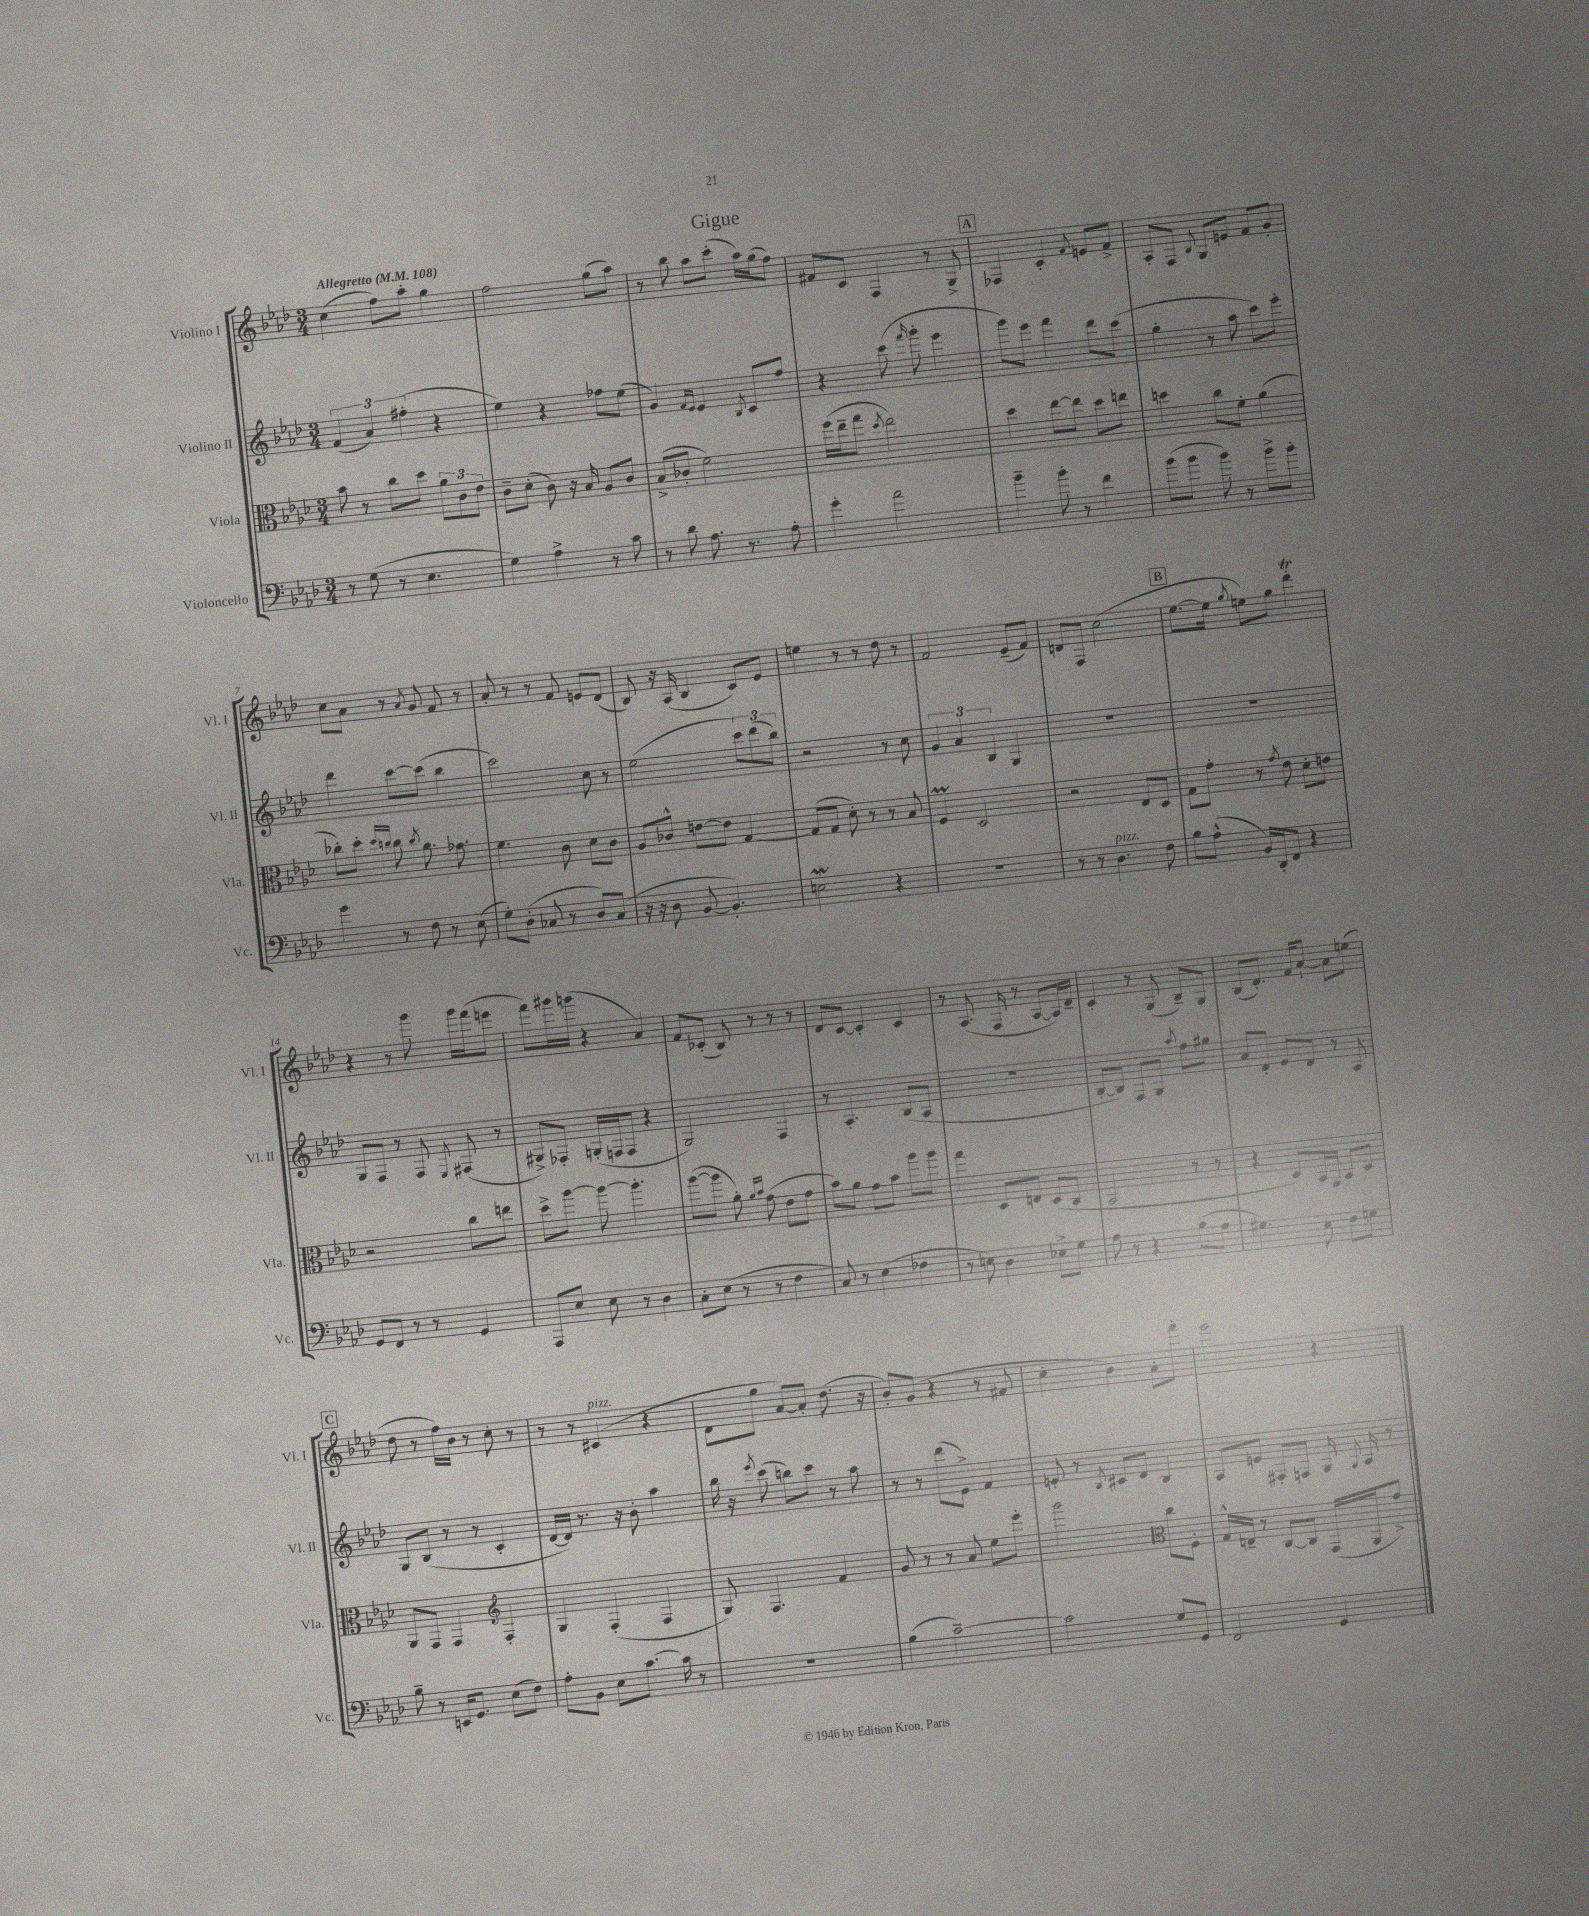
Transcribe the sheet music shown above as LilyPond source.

\header { title = "Gigue" }
<<
\new StaffGroup <<
\new Staff = "s0" \with { instrumentName = "Violino I" shortInstrumentName = "Vl. I" } {
    \clef treble \key aes \major \numericTimeSignature \time 3/4 \tempo "Allegretto" 4 = 108
    \autoBeamOff c''4( f''8[) aes''8]-. g''4 |
    f''2 g''8[( aes''8]) |
    r8 bes''8 aes''8[ c'''8]-.( aes''16[) g''16( f''8]) |
    fis'8[ c'8] f4 r8 g8-> |
    \mark \markup { \box "A" } fes4 c'4-. \appoggiatura { f'8 } e'8[ f'8]-> |
    aes8[-. f8] \appoggiatura { bes8 } g8[ e'8] f'8[ g'8]-. |
    c''8[ aes'8] r8 \acciaccatura { aes'8 } g'8 f'8 r8 |
    aes'8-. r8 r8 f'8 e'8[ des'8]( |
    bes8) r16 aes16( bes4 c'8[) ees'8] |
    e''4 r8 r8 des''8 r8 |
    f'2 ees'8[--( f'8]) |
    d'8[ f8] c''2( |
    \mark \markup { \box "B" } ees''8.[~ ees''16] \acciaccatura { g''8 } e''8[) g''8] des'''4-.\trill |
    r4 r8 g'''8 g'''16[ f'''16( e'''8] |
    f'''8[) gis'''16 g'''16]( r4 aes'4) |
    f'8[ ces'8]-.( bes8) r8 r8 r8 |
    des'8[ c'8]~ c'4-. c'4 |
    r8 aes8.( f16 r8 aes8[~ aes16) des'16]-- |
    c'4-. r8 g8( bes8[--) g8] |
    bes8[( des'8.]-.) f'16[ aes'8]~-! aes'8[ e''8]( |
    \mark \markup { \box "C" } des''8 r8 f''16[) bes'16] r8 c''8-. r8 |
    r8 r8 cis'4^\markup { \italic "pizz." }( r4 |
    des'8[ g''8] aes'8[~) aes'8]-. des''8.( r16 |
    bes'8[-.) g'8]( r4 r8 fis'8 |
    c''4-. bes'4) aes'8[-. f'''8]-. |
    ees'''2 r4 \bar "|." |
}
\new Staff = "s1" \with { instrumentName = "Violino II" shortInstrumentName = "Vl. II" } {
    \clef treble \key aes \major \numericTimeSignature \time 3/4
    \autoBeamOff \tuplet 3/2 { f'4( aes'4) fis''4-.( } r4 |
    ees''4) r4 fes''8[ ees''8]( |
    g'4) \grace { f'16[ ees'16] } ees'4 \acciaccatura { bes8 } c'8[ f''8] |
    r4 c'''8( \grace { f'''16 } g'''8-. ees'''4 |
    \mark \markup { \box "A" } g'''8[) ees'''8] f'''4 des'''8[ c'''8]( |
    g''4-. r8 aes''8 c'''8[) ees'''8]-. |
    des'''4 c'''8[~ c'''8]( bes''4 |
    c'''2) c''8 r8 |
    ees''2( \tuplet 3/2 { c'''8[) des'''8( bes''8]) } |
    r2 r8 c''8 |
    \tuplet 3/2 { g'4 aes'4 bes4 } g4 |
    R2. |
    \mark \markup { \box "B" } R2. |
    g8[ f8] r8 f8 \acciaccatura { ees8 } fis8( r8 |
    gis8[->) fes8]-. g16[-.( f16 f8] r4 |
    g2) f4 |
    r8 aes4.-. bes8[( aes8] |
    R2. |
    bes8[~-. bes8]) f8[ g8] \acciaccatura { aes''8 } f''8[ gis''8] |
    aes'8[ des'8]-. ees'8[ des'8] r8 aes8 |
    \mark \markup { \box "C" } g8[ bes8]( r8 r8 c'4-. |
    des'16[~ des'16]) r8. r16 bes'8-. aes''4 |
    bes''16 r16 \acciaccatura { ees'''8 } c'''8( b''8[) c'''8] r8 aes''8 |
    r8 r8 des'''8[( ees'8]->) f'4 |
    e'8-. r8 \acciaccatura { bes8 } cis'8[ des'8] bes4 |
    aes8[ e'8] fis8[-. f8] g16 \acciaccatura { g8 } aes16 r8 \bar "|." |
}
\new Staff = "s2" \with { instrumentName = "Viola" shortInstrumentName = "Vla." } {
    \clef alto \key aes \major \numericTimeSignature \time 3/4
    \autoBeamOff bes'8 r8 c''8[ des''8] \tuplet 3/2 { aes'8[ c'8 ees'8] } |
    c'8[-- des'8]-.( c'8) r16 bes16 aes8[ c'8] |
    bes8[->( ces'8]-. f'2) |
    f''16[( ees''16-- g''8] \acciaccatura { des''8 } ees''2) |
    \mark \markup { \box "A" } des''4 ees''8[~ ees''8] des''8[ e''8] |
    d''4 c''8[ f'8]-. aes'4( |
    ces''8[-.) des''8]-. \grace { des''16[ c''16] } c''8 \acciaccatura { c''8 } aes'8. ges'8. |
    f'4. c'8 des'8[ c'8] |
    aes8[ ces'8]-^ e'8[~ e'8] g4~ |
    g8[( g8] des'8-.) r8 r8 bes8 |
    f4\prall des2 |
    r2 ees8[ des8] |
    \mark \markup { \box "B" } g8[ g'8]-. r8 \acciaccatura { g'8 } ees'8 des'8[-. e'8] |
    r2 c''8[ e''8] |
    des''8[-> aes''8]~ aes''8~ aes''4.-. |
    aes''8[~( aes''8] aes'8-.) \grace { aes'16[ bes'16] } g'8( ees'8[ g'8] |
    bes'8[) aes'8] g'8[ bes'8] aes''8[ aes''8] |
    g''4 des8[ e8] des8[( c8] |
    bes,2 r8 r8 |
    r4 des8[) bes,16 g,16] bes,8[ des8] |
    \mark \markup { \box "C" } aes,8[ g,8] g,4 \clef treble f4-. |
    g4 f4-.( f4 |
    g8) f4. f'4 |
    g'8 r8 r8 aes'8 ees''8[ ees'''8]-. |
    g'''2 \clef alto c''8[ f8]-. |
    g16[-^ e16]-- r8 c8[~ c8] g,16[( aes,16 g'8]->) \bar "|." |
}
\new Staff = "s3" \with { instrumentName = "Violoncello" shortInstrumentName = "Vc." } {
    \clef bass \key aes \major \numericTimeSignature \time 3/4
    \autoBeamOff r8 g8( r8 ees4. |
    g4) aes4-> r8 c'8 |
    r8 des'8 aes8. r8. aes8-. |
    g'4-. aes'2 |
    \mark \markup { \box "A" } bes'4-- bes'8-. r8 f'4 |
    bes'8[( bes'8] bes'8) r8 bes'8[-> bes'8]-. |
    g'4 r8 f8 r8 ees8( |
    g8[-.) des8]-.( ces8 r8 des8[) ces8]( |
    r16 r16 des8 bes,8~ bes,4.-.) |
    e2\mordent r4 |
    R2. |
    r8 r8 des4.^\markup { \italic "pizz." } f8 |
    \mark \markup { \box "B" } bes8[ aes8]-^( bes,16[) des,16-. f,8] r4 |
    g,8[ f,8] r8 r8 g,4 |
    aes,,8[ ees8] ees8 r8 des4 |
    c8[-. ees8]( r8 r8 f4 |
    c8) r8 ees4( fes4 |
    r8 e8) des4 ees8[-> g8] |
    aes8 r8 r4 bes8[( aes8] |
    gis4.) ees8 f8[ g8] |
    \mark \markup { \box "C" } bes8-- r8 e,16[ g,8.] ees8[( f8]) |
    aes8[-. bes,8] ees8[ c'8.]~ c'16 r8 |
    R2. |
    bes4( c'2~--) |
    c'2 g8[ g,8] |
    f,2 g,4 \bar "|." |
}
>>
>>
